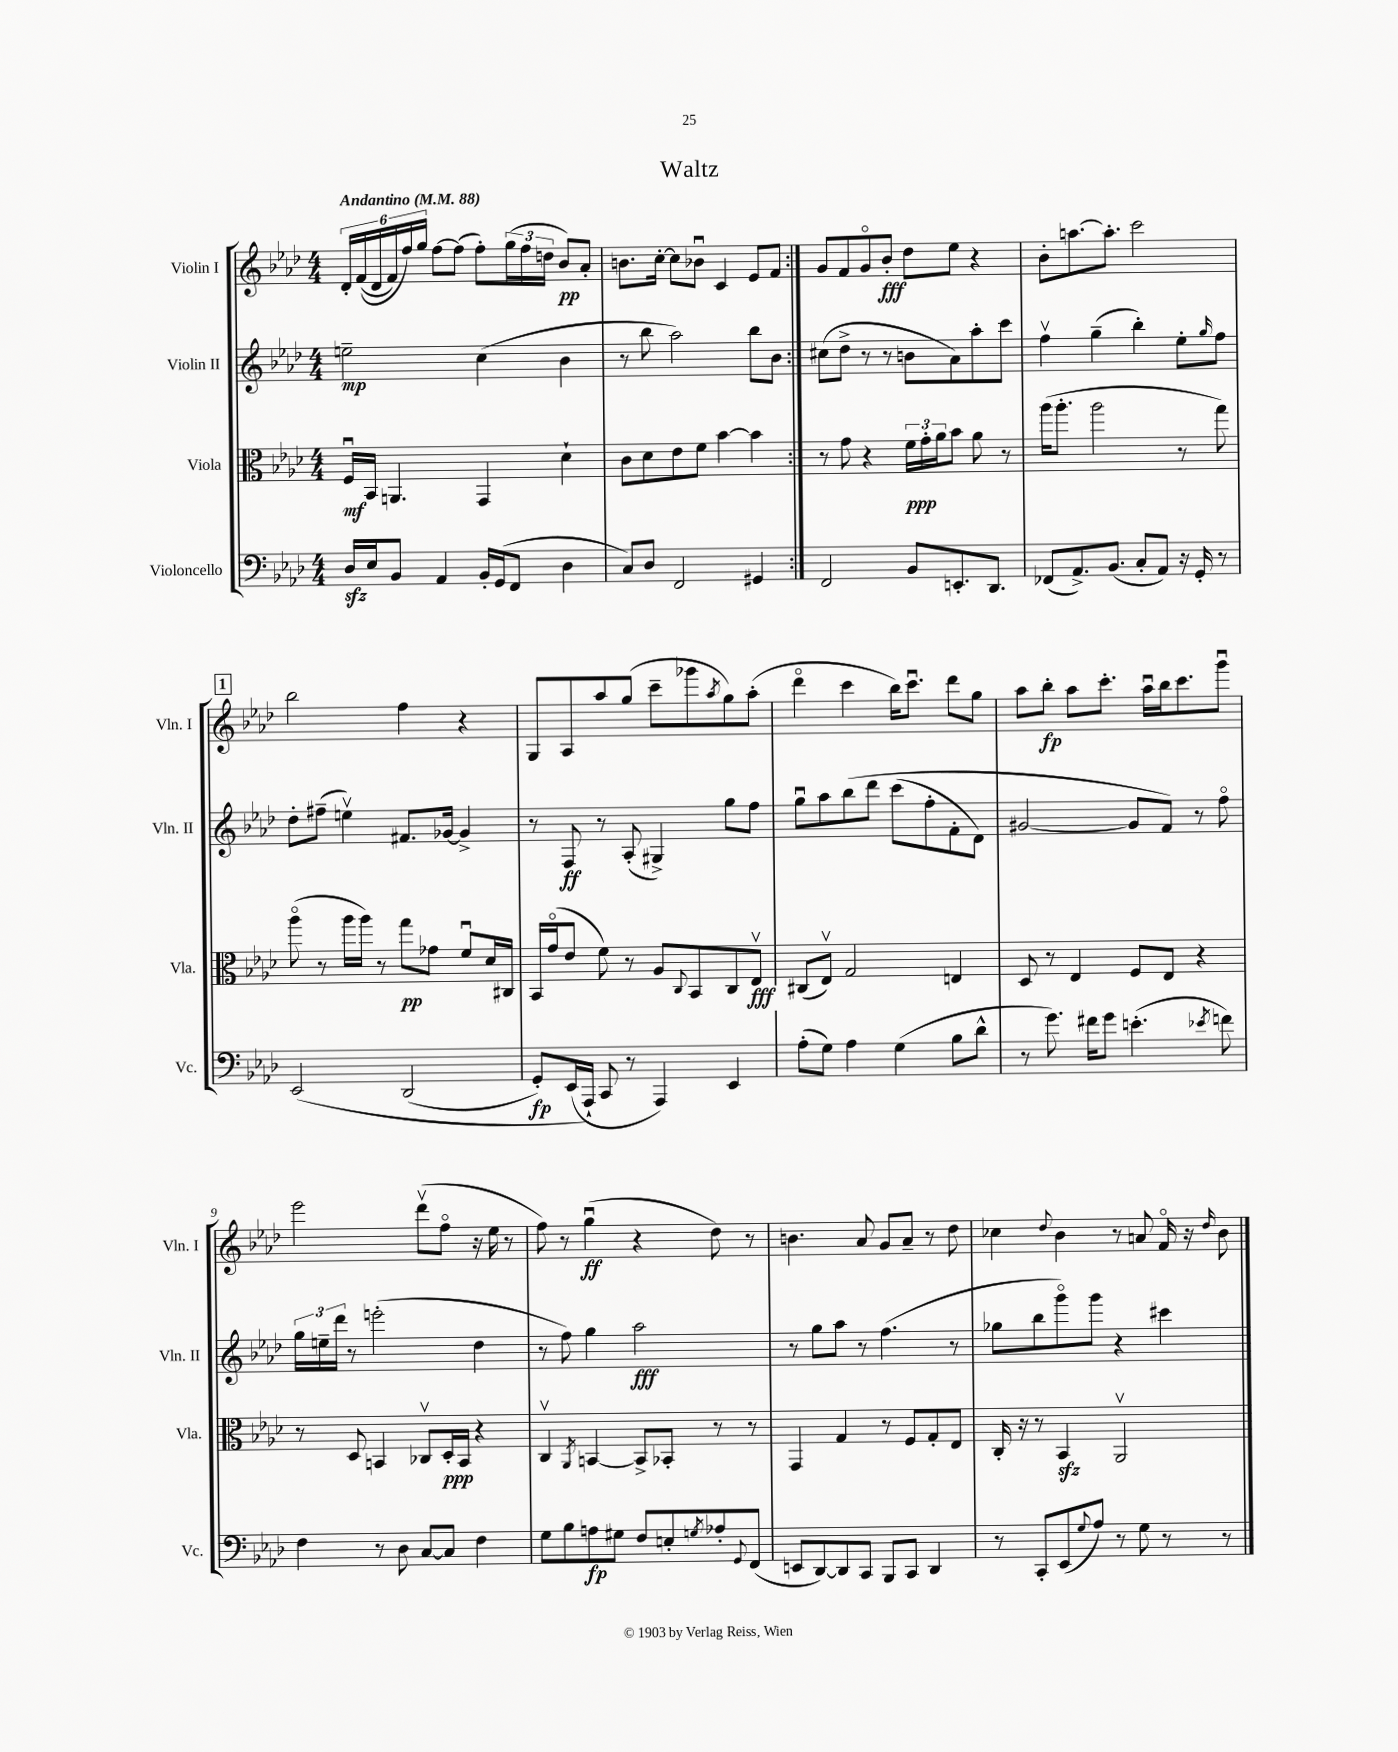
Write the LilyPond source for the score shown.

\header { title = "Waltz" }
<<
\new StaffGroup <<
\new Staff = "s0" \with { instrumentName = "Violin I" shortInstrumentName = "Vln. I" } {
    \clef treble \key aes \major \numericTimeSignature \time 4/4 \tempo "Andantino" 4 = 88
    \repeat volta 2 { \tuplet 6/4 { des'16-. f'16(\( des'16 f'16) f''16\) g''16 } f''8~ f''8( f''8-.) \tuplet 3/2 { g''16( f''16 d''16 } bes'8\pp) aes'8-. |
    b'8. c''16~-. c''8 bes'8\downbow c'4 ees'8 f'8 | }
    g'8 f'8 g'8\flageolet bes'8-.\fff des''8 ees''8 r4 |
    bes'8-. a''8.~ a''8.-. c'''2 |
    \mark \markup { \box "1" } bes''2 f''4 r4 |
    g8 aes8 aes''8 g''8( c'''8-- ges'''8 \acciaccatura { aes''8 } g''8) aes''8-.( |
    des'''4\flageolet c'''4 bes''16) c'''8.\downbow des'''8 g''8 |
    aes''8 bes''8-.\fp aes''8 c'''8.-. aes''16\downbow bes''16 c'''8. g'''8\downbow |
    ees'''2 des'''8\upbow( f''8\flageolet r16 ees''16 r8 |
    f''8) r8 g''4\downbow\ff( r4 des''8) r8 |
    b'4. aes'8 g'8 aes'8-- r8 des''8 |
    ces''4 \appoggiatura { des''8 } bes'4 r8 a'8 f'16\flageolet r16 \grace { des''16 } bes'8 \bar "|." |
}
\new Staff = "s1" \with { instrumentName = "Violin II" shortInstrumentName = "Vln. II" } {
    \clef treble \key aes \major \numericTimeSignature \time 4/4
    \repeat volta 2 { e''2--\mp c''4( bes'4 |
    r8 bes''8 aes''2) bes''8 bes'8 | }
    cis''8( des''8-> r8 r8 b'8 aes'8) aes''8-. c'''8 |
    f''4\upbow g''4--( bes''4-.) ees''8-. \grace { g''16 } f''8 |
    \mark \markup { \box "1" } des''8-. fis''8--( e''4\upbow) fis'8. ges'16~ ges'4-> |
    r8 f8\ff r8 aes8-.( gis4->) g''8 f''8 |
    g''8\downbow aes''8 bes''8\( des'''8 c'''8( f''8-. f'8-. des'8) |
    gis'2~ gis'8 f'8\) r8 f''8\flageolet |
    \tuplet 3/2 { g''16 e''16-- des'''16 } r8 e'''2-.( des''4 |
    r8 f''8) g''4 aes''2\fff |
    r8 g''8 aes''8 r8 f''4.( r8 |
    ges''8 bes''8 g'''8\flageolet) g'''8 r4 cis'''4 \bar "|." |
}
\new Staff = "s2" \with { instrumentName = "Viola" shortInstrumentName = "Vla." } {
    \clef alto \key aes \major \numericTimeSignature \time 4/4
    \repeat volta 2 { f16\downbow\mf bes,16 a,4. g,4 des'4-! |
    c'8 des'8 ees'8 f'8 bes'4~ bes'4 | }
    r8 g'8 r4 \tuplet 3/2 { f'16\ppp g'16-. aes'16 } bes'8 aes'8 r8 |
    aes''16( aes''8.-. aes''2 r8 g''8) |
    \mark \markup { \box "1" } aes''8\flageolet( r8 aes''16 aes''16) r8 g''8\pp ges'8 f'8\downbow des'16 cis16 |
    bes,16 g'16\flageolet( ees'8 f'8) r8 aes8 \appoggiatura { c8 } bes,8 c8 ees8\upbow\fff |
    cis8( ees8\upbow) g2 e4 |
    des8 r8 ees4 f8 ees8 r4 |
    r8 des8 b,4 ces8\upbow des16-.\ppp b,16 r4 |
    c4\upbow \acciaccatura { aes,8 } b,4~ b,8-> bes,8-. r8 r8 |
    g,4 g4 r8 f8 g8-. ees8 |
    c16-. r16 r8 bes,4\sfz aes,2\upbow \bar "|." |
}
\new Staff = "s3" \with { instrumentName = "Violoncello" shortInstrumentName = "Vc." } {
    \clef bass \key aes \major \numericTimeSignature \time 4/4
    \repeat volta 2 { des16\sfz ees16 bes,8 aes,4 bes,16-. g,16( f,8 des4 |
    c8) des8 f,2 gis,4 | }
    f,2 bes,8 e,8.-. des,8. |
    fes,8( aes,8.->) bes,8.( c8-. aes,8) r16 g,16-. r8 |
    \mark \markup { \box "1" } ees,2\( des,2( |
    g,8-.\fp) ees,16( aes,,16-!\) c,8 r8 aes,,4) ees,4 |
    aes8-.( g8) aes4 g4( bes8 des'8-^ |
    r8 g'8.) fis'16 g'8 e'4.-.( \acciaccatura { ees'8 } f'8) |
    f4 r8 des8 c8~ c8 f4 |
    g8 bes8 a8\fp gis8 f8 e8-. \acciaccatura { g8 } aes8-. \appoggiatura { g,8 } f,8( |
    e,8 des,8~) des,8 c,8 bes,,8 c,8 des,4 |
    r8 c,8-. ees,8( \appoggiatura { g8 } aes8) r8 g8 r8 r8 \bar "|." |
}
>>
>>
